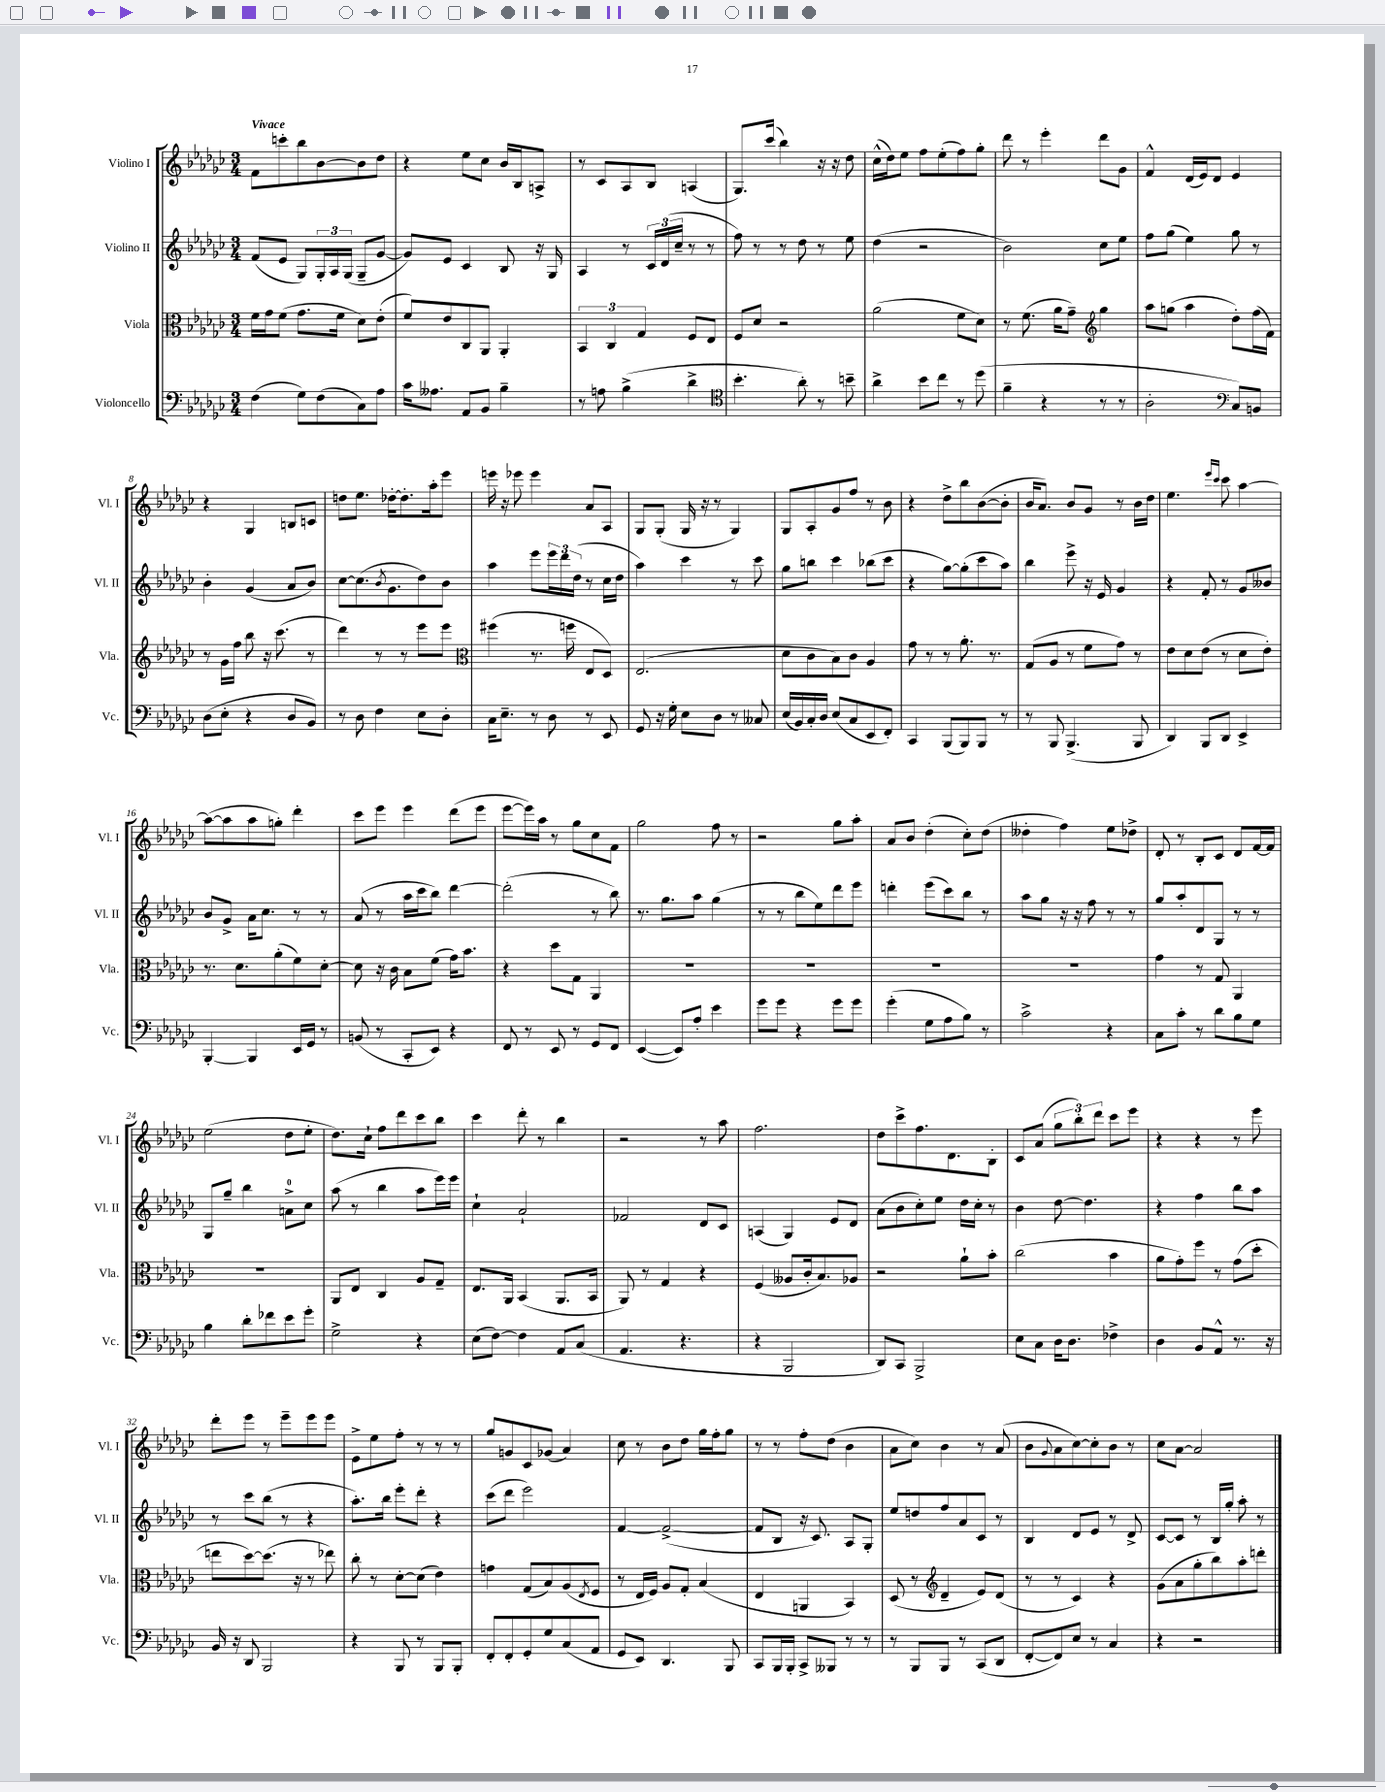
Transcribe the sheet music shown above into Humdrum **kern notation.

**kern	**kern	**kern	**kern
*staff4	*staff3	*staff2	*staff1
*clefF4	*clefC3	*clefG2	*clefG2
*k[b-e-a-d-g-c-]	*k[b-e-a-d-g-c-]	*k[b-e-a-d-g-c-]	*k[b-e-a-d-g-c-]
*M3/4	*M3/4	*M3/4	*M3/4
(4F	16f	(8f	8f
.	16g-	.	.
.	(8f	8e-	8ccc'
8G-)	8.g-	8G-)	8bb-
(8F	.	24G-'	[8b-
.	.	24A-	.
.	16f	.	.
.	.	(24G-	.
8C-)	8d-)	8G-~	8b-]
8A-	(8e-'	[8g-	8dd-
=	=	=	=
16c-	8f)	8g-])	4r
8.A--	.	.	.
.	8e-	8e-	.
8AA-	8C-	4c-	8ee-
8BB-	8AA-	.	8cc-
4B-~	4AA-'	8B-	16b-
.	.	.	16B-
.	.	16r	8A^
.	.	16G-	.
=	=	=	=
8r	6BB-	4A-	8r
8A	.	.	8c-
.	6C-	.	.
(4B-^	.	8r	8A-
.	6G-	.	.
.	.	24c-	8B-
.	.	(24d-	.
.	.	24cc-~	.
4d-^	8F	8r	(4A
.	8E-	8r	.
=	=	=	=
*clefC4	*	*	*
4.b-'	8F	8ff)	8.G-)
.	8d-	8r	.
.	.	.	(16ccc-
.	2r	8r	4bb-)
8a-')	.	8dd-	.
8r	.	8r	16r
.	.	.	16r
8b~	.	8ee-	8dd-
=	=	=	=
4a-^	(2a-	(4dd-	(16cc-^^
.	.	.	16dd-)
.	.	.	8ee-
8b-	.	2r	8ff
8cc-	.	.	(8ee-'
8r	8f	.	8ff)
(8dd-	8d-)	.	8gg-'
=	=	=	=
4f~	8r	2b-)	8ddd-
.	(8.f	.	8r
4r	.	.	4eee-'
.	16a-	.	.
.	8g-~)	.	.
*	*clefG2	*	*
8r	4gg-	8cc-	8ddd-
8r	.	8ee-	8g-
=	=	=	=
2A-'	8aa-	8ff	4f^^
.	(8gg	(8gg-	.
.	4aa-	4ee-)	(16d-
.	.	.	16e-)
.	.	.	8d-
*clefF4	*	*	*
8C-)	8dd-')	8gg-	4e-
8BB	(16ff	8r	.
.	16f)	.	.
=	=	=	=
(8D-	8r	4b-'	4r
8E-'	16g-	.	.
.	16ff	.	.
4r	8bb-	(4g-	4G-
.	16r	.	.
.	(8.ccc-	.	.
8D-	.	8a-	8B
8BB-)	8r	8b-)	8c
=	=	=	=
8r	4ddd-)	[8cc-	8dd
8D-	.	(8.cc-]	8.ee-
4F	8r	.	.
.	.	8qb-	.
.	.	8.g-	[16dd-'
.	8r	.	8.dd-']
8E-	8eee-	8dd-)	.
.	.	.	16aa-'
8D-'	8eee-	8b-	8eee-
=	=	=	=
*	*clefC3	*	*
16C-	(4ff#	4aa-	16eee
8.E-~	.	.	16r
.	.	.	8eee-
8r	8.r	8eee-	4eee-
8D-	.	24eee-	.
.	.	24ddd-	.
.	16ff	.	.
.	.	(24dd-	.
8r	8E-	8r	8a-
8EE-	8D-)	16cc-	8A-
.	.	16dd-	.
=	=	=	=
8GG-	(2.E-	4aa-)	8G-
16r	.	.	(8G-'
16G-'	.	.	.
8E-	.	4ccc-	16G-
.	.	.	16r
8D-	.	.	8r
8r	.	8r	4G-)
8C--	.	8ccc-	.
=	=	=	=
(16E-	8d-	8gg-	8G-
16BB-)	.	.	.
16C-'	8c-	8bb	8A-'
16D-	.	.	.
(8E-	8B-)	4ccc-	8g-
8C-	8c-	.	8ff
8EE-	4A-	(8bb-	8r
8FF')	.	8ccc-	8b-
=	=	=	=
4CC-	8g-	4r	4r
.	8r	.	.
(8BBB-	8r	[8gg-)	8dd-^
8BBB-)	8.a-'	(8gg-']	8bb-
8BBB-	.	8ccc-	([8b-
.	8.r	.	.
8r	.	8aa-)	8b-']
=	=	=	=
8r	(8G-	4bb-	16b-
.	.	.	8.a-)
8BBB-	8A-	.	.
(4.BBB-^	8r	8eee-^	8b-
.	8f	16r	8g-
.	.	16e-	.
.	8g-)	4g-	8r
8BBB-	8r	.	16b-
.	.	.	16dd-
=	=	=	=
4DD-)	8e-	4r	4.ee-
.	8d-	.	.
8BBB-	(8e-	8f'	.
.	.	.	16qqeee-
.	.	.	16qqccc-
8DD-	8r	8r	8ccc-
4EE-^	8d-	8g-	[4aa-
.	8e-')	8b--	.
=	=	=	=
[4BBB-'	8.r	8b-	(8aa-_
.	.	8g-^	8aa-]
.	8.d-	.	.
4BBB-]	.	16a-	8aa-
.	.	8.cc-	.
.	(8a-'	.	8gg')
16EE-	8f)	8r	4ddd-'
16GG-	.	.	.
8r	[8d-'	8r	.
=	=	=	=
(8BB	8d-]	(8a-	8ccc-
8r	16r	8r	8eee-
.	16c-	.	.
8CC-'	8B-	16aa-	4eee-
.	.	16ccc-	.
8EE-)	(8f	8bb-)	.
4r	16g-)	[4ddd-	(8ddd-
.	8.b-	.	.
.	.	.	8eee-
=	=	=	=
8FF	4r	(2ddd-']	[8eee-
8r	.	.	16eee-])
.	.	.	16aa-
8EE-	8dd-	.	8r
8r	8G-	.	8gg-
8GG-	4AA-	8r	8cc-
8FF	.	8bb-)	8f
=	=	=	=
([4EE-	2.r	8.r	2gg-
.	.	8.gg-	.
8EE-])	.	.	.
8A-'	.	8aa-	.
4e-	.	(4gg-	8ff
.	.	.	8r
=	=	=	=
8g-	2.r	8r	2r
8g-	.	8r	.
4r	.	8bb-	.
.	.	8ee-)	.
8g-	.	8ddd-	8gg-
8g-	.	8eee-	8aa-'
=	=	=	=
(4g-'	2.r	4ddd'	8a-
.	.	.	8b-
8G-	.	(8eee-	(4dd-'
8A-	.	8ccc-)	.
8B-)	.	8bb-	8cc-')
8r	.	8r	(8dd-
=	=	=	=
2c-^	2.r	8aa-	4dd--'
.	.	8gg-	.
.	.	16r	4ff)
.	.	16r	.
.	.	8ff	.
4r	.	8r	8ee-
.	.	8r	8dd-^
=	=	=	=
8C-	4g-	8gg-	8d-'
8c-'	.	8aa-'	8r
8r	8r	8d-	8B-'
8d-	8G-	8G-	8c-
8B-	4AA-	8r	8d-
8G-	.	8r	[16f
.	.	.	16f]
=	=	=	=
4B-	2.r	8G-	(2ee-
.	.	8gg-~	.
8d-'	.	4bb-	.
8f-	.	.	.
8e-	.	8a^	8dd-
8g-'	.	8cc-	8ee-'
=	=	=	=
2G-^	8AA-	(8aa-	8.dd-)
.	8E-	8r	.
.	.	.	16cc-`
.	4C-	4bb-	8ff
.	.	.	8ddd-
4r	8A-	8aa-	8ccc-
.	8G-~	16eee-)	8bb-
.	.	16eee-	.
=	=	=	=
(8E-	8.E-	4cc-`	4ccc-
[8F)	.	.	.
.	16AA-	.	.
4F]	(4BB-	2a-`	8ddd-'
.	.	.	8r
8AA-	8.AA-	.	4bb-
(8C-	.	.	.
.	16BB-	.	.
=	=	=	=
4.AA-	8AA-)	2f-	2r
.	8r	.	.
.	4G-	.	.
4.r	.	.	.
.	4r	8d-	8r
.	.	8c-	8aa-
=	=	=	=
4r	(4F	(4A	2.ff
2BBB-	8A--	4G-)	.
.	16c-'	.	.
.	8.B-)	.	.
.	.	8e-	.
.	8A-	8d-	.
=	=	=	=
8DD-)	2r	(8a-	8dd-
8CC-	.	8b-	8ccc-^
2BBB-^	.	8cc-')	8.ff
.	.	8ee-	.
.	.	.	8.d-
.	8a-`	16dd-	.
.	.	16cc-'	.
.	8b-'	8r	8B-'
=	=	=	=
8E-	(2cc-	4b-	8c-
8C-	.	.	(8a-
16D-	.	[8dd-	12gg-
8.D-	.	.	.
.	.	.	12bb-')
.	.	4.dd-]	.
.	.	.	12ddd-
4F-^	4b-	.	8ccc-
.	.	.	8eee-
=	=	=	=
4D-	8a-	4r	4r
.	8g-')	.	.
8BB-	8ff	4ff	4r
8AA-^^	8r	.	.
8.r	(8g-	8bb-	8r
.	8dd-'	8aa-	8eee-
16r	.	.	.
=	=	=	=
16BB-	8ee	8r	8ddd-'
16r	.	.	.
8DD-	[8dd-)	8ccc-	8eee-
2BBB-	(8.dd-]	(8bb-	8r
.	.	8r	8eee-~
.	16r	.	.
.	8r	4r	8eee-
.	8ee-)	.	8eee-
=	=	=	=
4r	8cc-'	8.aa-')	8e-^
.	8r	.	8ee-
.	.	16bb-	.
8BBB-	[8d-'	8eee-'	8ff'
8r	(8d-]	8ddd-'	8r
8BBB-	4e-)	4r	8r
8BBB-'	.	.	8r
=	=	=	=
8FF'	4g	(8ccc-	8gg-
8FF'	.	8ddd-	8g
8GG-'	(8G-	2eee-)	8c-
8G-	8B-)	.	(8g-
(8C-	(8A-	.	4a-)
.	8qE-	.	.
8AA-	8F	.	.
=	=	=	=
8GG-	8r	[4f	8cc-
8EE-)	16E-	.	8r
.	16F)	.	.
4.DD-	8A-	(2f^_	8b-
.	8G-'	.	8dd-
.	(4B-	.	16gg-
.	.	.	16ff'
8BBB-	.	.	8gg-
=	=	=	=
8CC-	4E-	8f]	8r
16BBB-	.	8B-	8r
16BBB-'	.	.	.
8CC-^	4AA	16r	8ff'
.	.	8.c-)	.
8BBB--	.	.	(8dd-
8r	4BB-)	8A-	4b-
8r	.	8G-'	.
=	=	=	=
8r	(8D-	8ee-	8a-
8BBB-	8r	8dd	8cc-)
*	*clefG2	*	*
8BBB-	4d-~	8ff	4b-
8r	.	8a-	.
(8CC-	8e-)	8c-	8r
8DD-	(8d-	8r	(8a-
=	=	=	=
[8FF'	8r	4B-	8b-
.	.	.	8qqg-
8FF])	8r	.	8a-
8E-	4c-)	8d-	[8cc-)
8r	.	8e-	8cc-']
4C-	4r	8r	8b-
.	.	8d-^	8r
=	=	=	=
4r	(8g-	[8c-	8cc-
.	8a-	8c-]	[8a-
2r	8gg-'	8r	2a-]
.	8bb-)	16B-	.
.	.	16gg-'	.
.	8aa-'	8aa-'	.
.	8ddd'	8r	.
==	==	==	==
*-	*-	*-	*-
